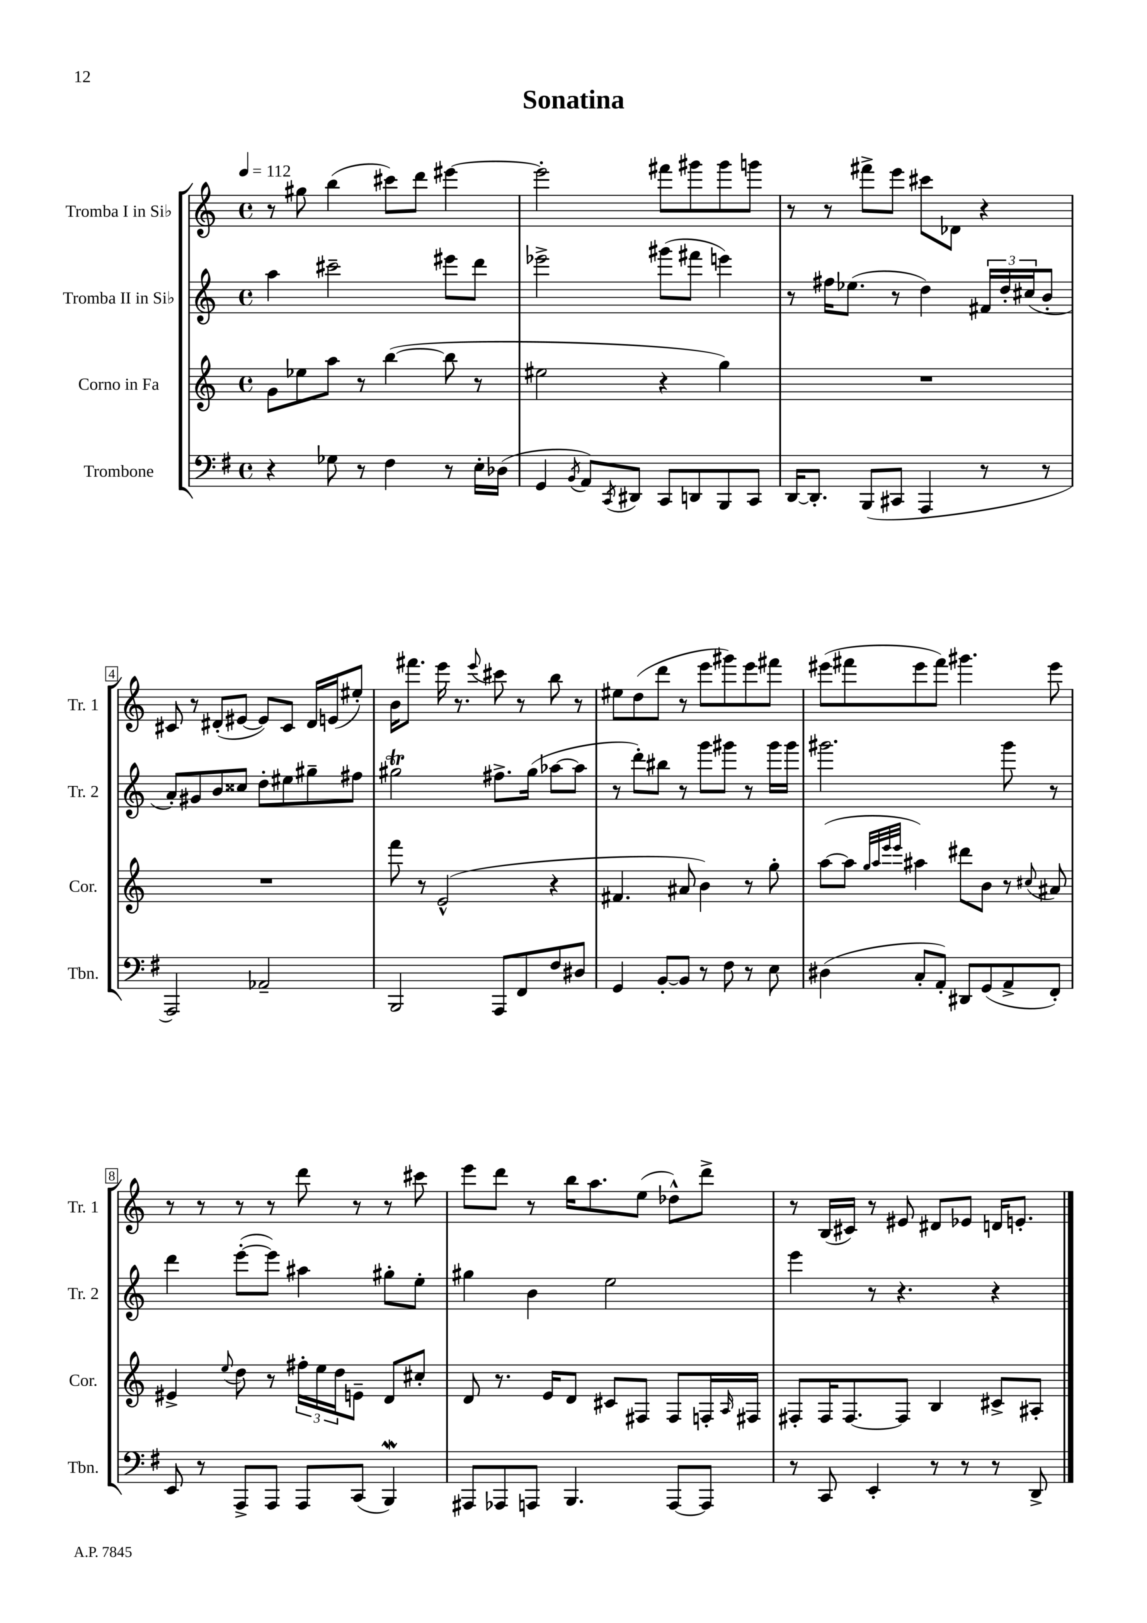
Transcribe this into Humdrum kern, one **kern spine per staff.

**kern	**kern	**kern	**kern
*staff4	*staff3	*staff2	*staff1
*clefF4	*clefG2	*clefG2	*clefG2
*k[f#]	*k[]	*k[]	*k[]
*M4/4	*M4/4	*M4/4	*M4/4
*met(c)	*met(c)	*met(c)	*met(c)
*MM112	*MM112	*MM112	*MM112
4r	8g	4aa	8r
.	8ee-	.	8gg#
8G-	8aa	2ccc#~	(4bb
8r	8r	.	.
4F#	([4bb	.	8ccc#)
.	.	.	8ddd
8r	8bb]	8eee#	[4eee#
16E'	8r	8ddd	.
(16D-	.	.	.
=	=	=	=
4GG	2ee#	2eee-^	2eee#']
8qBB	.	.	.
8AA)	.	.	.
8qCC	.	.	.
8DD#	.	.	.
8CC	4r	(8ggg#	8fff#
8DD	.	8fff#	8ggg#
8BBB	4gg)	4eee)	8ggg#
8CC	.	.	8ggg
=	=	=	=
[16DD	1r	8r	8r
8.DD']	.	.	.
.	.	16ff#	8r
.	.	(8.ee-	.
(8BBB	.	.	8fff#^
8CC#	.	8r	8eee
4AAA	.	4dd)	8ccc#
.	.	.	8d-
8r	.	24f#	4r
.	.	24dd'	.
.	.	(24cc#	.
8r	.	8b'	.
=	=	=	=
2AAA)	1r	8a')	8c#
.	.	8g#	8r
.	.	8b	(8d#'
.	.	8cc##	[8e#
2AA-~	.	8dd'	8e#])
.	.	8ee#	8c#
.	.	8gg#~	16d#
.	.	.	(16e
.	.	8ff#	8ee#')
=	=	=	=
2BBB	8fff	2gg#	16b
.	.	.	8.fff#
.	8r	.	.
.	(2e^^	.	16eee
.	.	.	8.r
.	.	.	8qqeee
8AAA	.	8.ff#^	8ccc#
8FF#	.	.	8r
.	.	(16gg#	.
8F#	4r	[8aa-	8bb
8D#	.	8aa-]	8r
=	=	=	=
4GG	4.f#	8r	8ee#
.	.	8ddd')	(8dd
[8BB'	.	8bb#	8ddd
8BB]	8a#	8r	8r
8r	4b)	8ggg	8eee
8F#	.	8ggg#	8ggg#)
8r	8r	8r	8eee
8E	8gg'	16ggg#	8fff#
.	.	16ggg#	.
=	=	=	=
(4D#	([8aa	2.ggg#	(8eee#
.	8aa]	.	8fff#
.	32qqgg	.	.
.	32qqaa	.	.
.	32qqeee	.	.
.	32qqeee	.	.
8C'	4aa#)	.	8eee#
8AA')	.	.	8fff#)
8DD#	8ddd#	.	4.ggg#
(8GG	8b	.	.
8AA^	8r	8ggg#	.
.	8qqcc#	.	.
8FF#')	8a#	8r	8eee#
=	=	=	=
8EE	4e#^	4ddd	8r
8r	.	.	8r
.	8qqee	.	.
8AAA^	8dd	([8eee'	8r
8AAA	8r	8eee])	8r
8AAA	24ff#'	4aa#	8ddd
.	24ee	.	.
.	24dd	.	.
(8CC	8e~	.	8r
4BBB)	8d	8gg#'	8r
.	8cc#'	8ee'	8ccc#
=	=	=	=
8AAA#	8d	4gg#	8eee
8AAA-	8.r	.	8ddd
8AAA	.	4b	8r
.	16e	.	.
4.BBB	8d	.	16bb
.	.	.	8.aa
.	8c#	2ee	.
.	8F#	.	(8ee
[8AAA	8F#	.	8dd-^^)
8AAA]	16F'	.	8ddd^
.	16qqA	.	.
.	16F#	.	.
=	=	=	=
8r	8F#'	4eee	8r
8CC	16F#	.	(16B
.	[8.F#	.	16c#)
4EE'	.	8r	8r
.	8F#]	4.r	8e#
8r	4B	.	8d#
8r	.	.	8e-
8r	8c#^	4r	16d
.	.	.	8.e'
8DD^	8A#'	.	.
==	==	==	==
*-	*-	*-	*-
